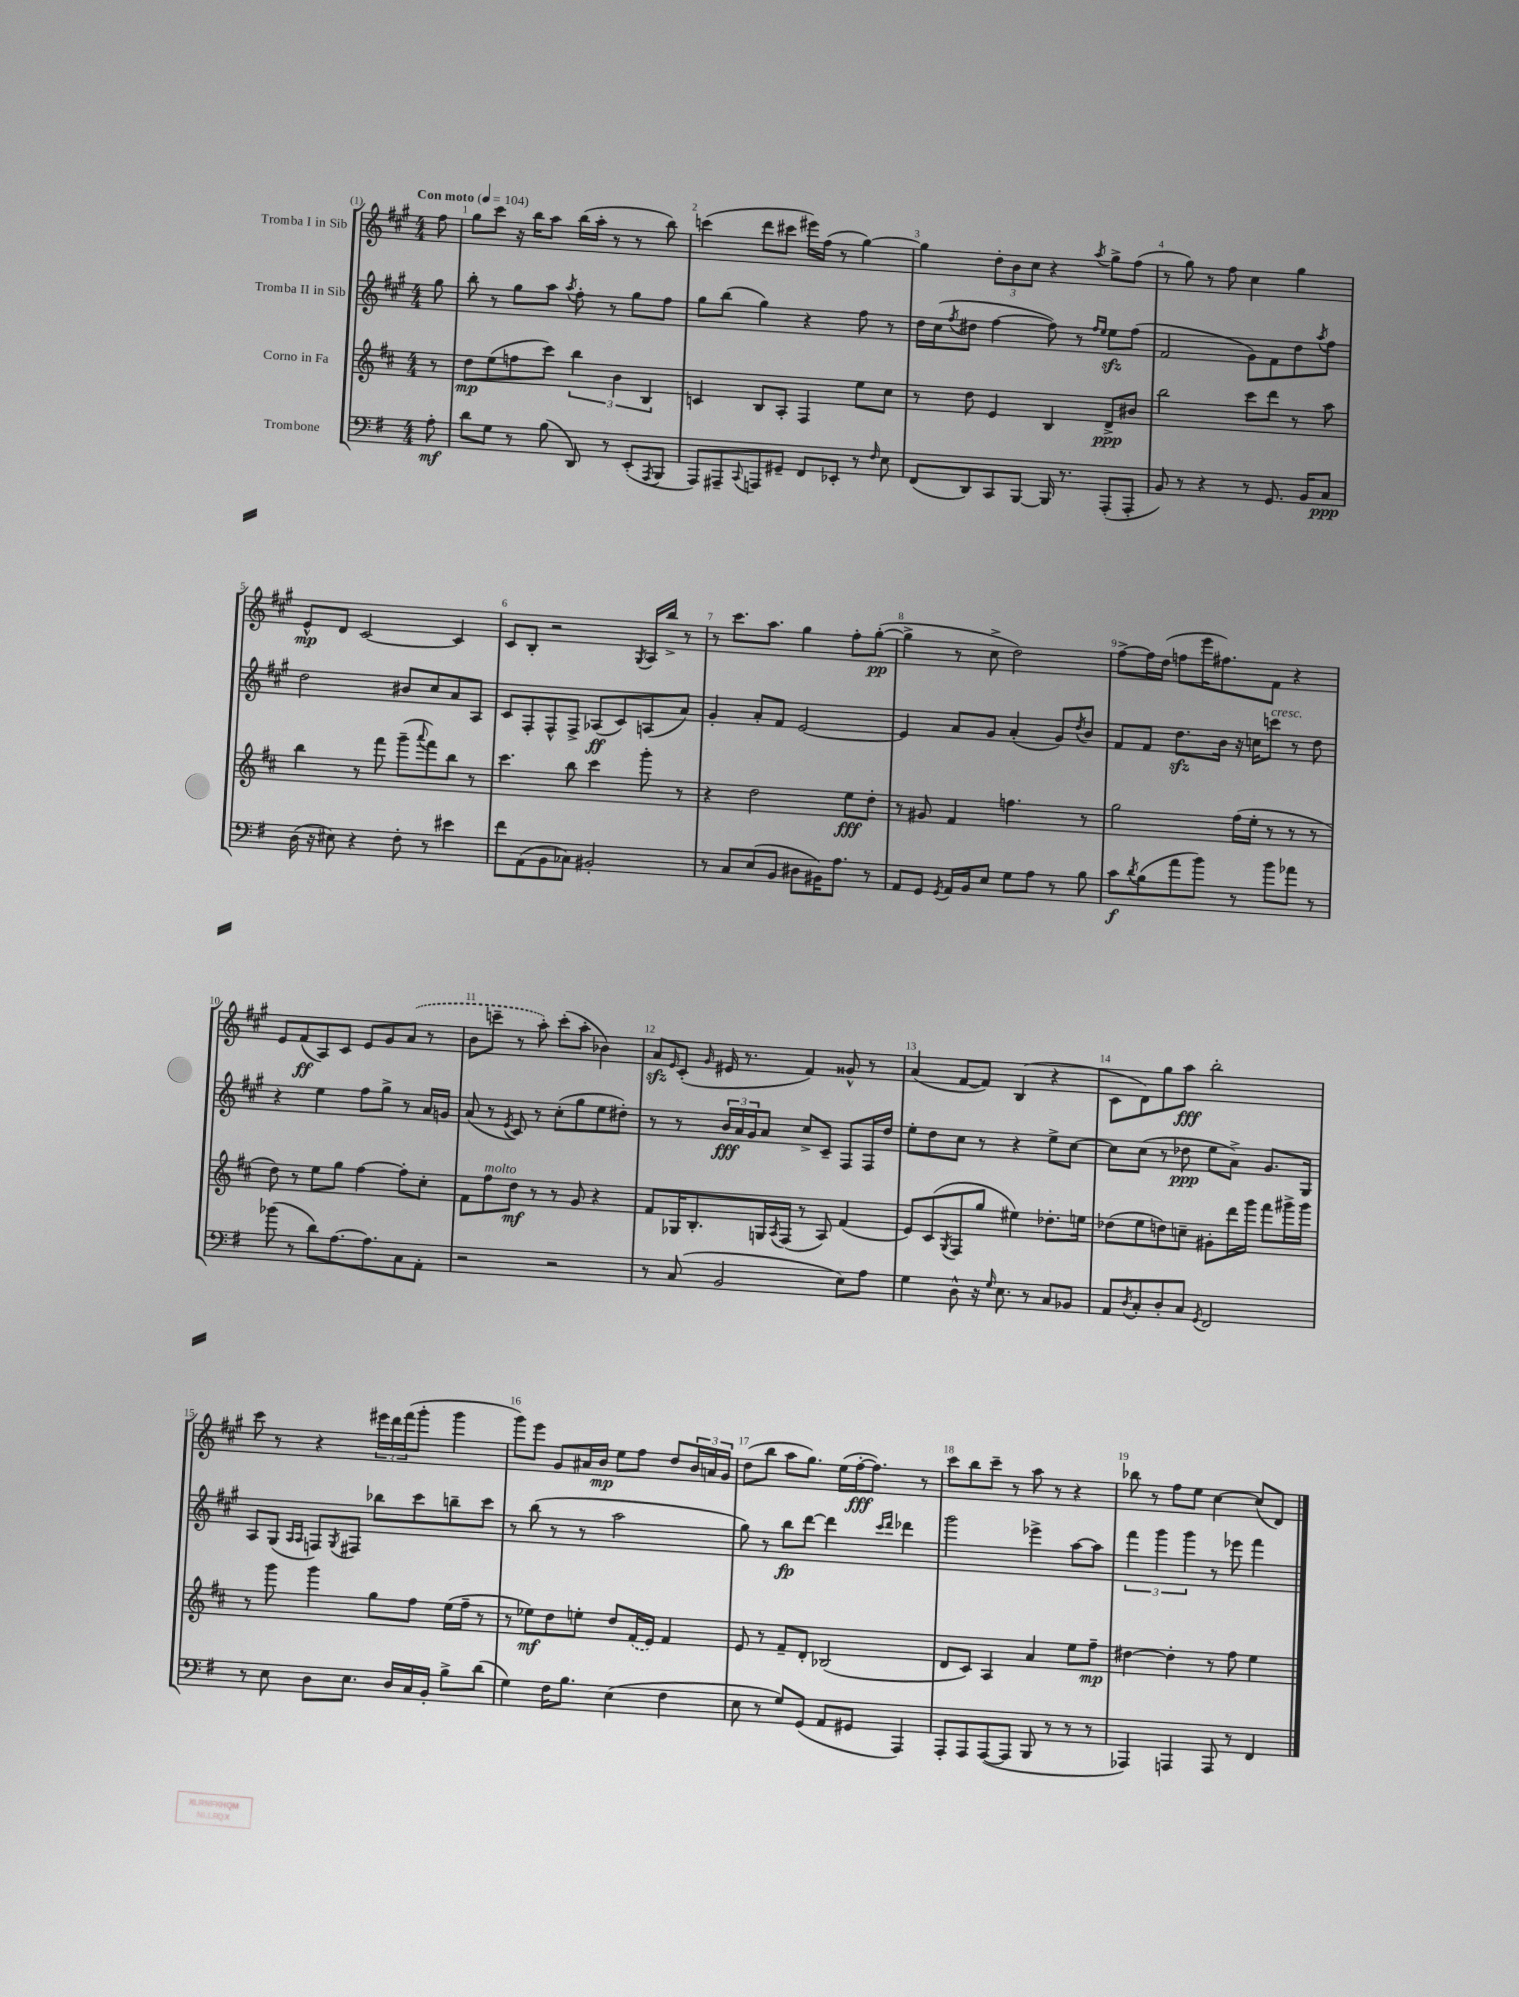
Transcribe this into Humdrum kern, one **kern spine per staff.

**kern	**kern	**kern	**kern
*staff4	*staff3	*staff2	*staff1
*clefF4	*clefG2	*clefG2	*clefG2
*k[f#]	*k[f#c#]	*k[f#c#g#]	*k[f#c#g#]
*M4/4	*M4/4	*M4/4	*M4/4
*MM104	*MM104	*MM104	*MM104
8A'	8r	8gg#	8ff#
=	=	=	=
8d	8dd	8bb'	8gg#
8G	(8ee	8r	8ccc#
8r	8ff	8gg#	16r
.	.	.	16bb
(8B	8ccc#)	8aa	8aa
.	.	8qaa	.
8DD)	6bb	8ff#'	(16bb
.	.	.	16aa'
8r	.	8r	8r
.	6b	.	.
(8EE'	.	8gg#	8r
.	6B	.	.
8qAAA	.	.	.
8BBB	.	8ff#	8bb)
=	=	=	=
8AAA)	4c	8gg#	(4ccc
8AAA#~	.	(8bb	.
8qqCC	.	.	.
8AAA	8B	4gg#)	8ddd
8GG#~	8A'	.	8ccc#
8FF#	4F#	4r	16eee#)
.	.	.	(16ff#
8EE-'	.	.	8r
8r	8ee	8ff#	[4gg#)
16qqF#	.	.	.
8E	8cc#	8r	.
=	=	=	=
(8FF#	8r	16dd	4gg#]
.	.	(16cc#	.
.	.	8qff#	.
8DD)	8dd	8dd#	.
8CC	4e	[4ff#	12dd'
.	.	.	12b
[8BBB	.	.	.
.	.	.	12cc#
16BBB]	4B	8ff#])	4r
8.r	.	.	.
.	.	8r	.
.	.	16qqff#	.
.	.	16qqee	8qaa
(8AAA'	8d^	8ee	8gg#^
8AAA'	8b#	(8ff#	(8ff#
=	=	=	=
8BB)	2bb	2f#	8r
8r	.	.	8gg#)
4r	.	.	8r
.	.	.	8ff#
8r	8ccc#	8g#)	4cc#
8.GG	8ddd	8f#	.
.	8r	8dd	4gg#
16BB	.	.	.
.	.	8qaa	.
8C	8aa	8ff#	.
=	=	=	=
(16D	4bb	2dd	8e^^
16r	.	.	.
8E#)	.	.	8d
4r	8r	.	[2c#
.	8fff#	.	.
8F#'	(8ggg~	8b#	.
.	8qqaaa	.	.
8r	8fff#)	8cc#	.
4e#	8bb	8a	4c#]
.	8r	8A	.
=	=	=	=
8f#	4.ccc#	8c#	8c#
(8AA	.	8F#'	8B'
8BB	.	8F#^^	2r
8C-)	8bb	8F#^	.
2BB#'	4ccc#	(8A-	.
.	.	8c#)	.
.	.	.	8qG#
.	8ggg'	(8A	16A
.	.	.	16bb^
.	8r	8a)	8r
=	=	=	=
8r	4r	4g#'	8r
8C	.	.	8.ccc#
(8E	2dd	8a'	.
.	.	.	8.aa
8BB	.	8f#	.
8D#	.	[2e	4gg#
16BB#)	.	.	.
8.A	.	.	.
.	8ee	.	8ff#'
8r	8dd'	.	([8gg#'
=	=	=	=
8AA	8r	4e]	4gg#^]
8GG	8g#	.	.
8qGG	.	.	.
16AA	4f#	8a	8r
16BB	.	.	.
8E	.	8g#	8cc#^
8G	4.ff	(4a'	2dd)
8A	.	.	.
8r	.	8g#)	.
.	.	8qdd	.
8B	8r	8b	.
=	=	=	=
8c	2gg	8f#	[8ff#^
8qd	.	.	.
(8B	.	8f#	16ff#]
.	.	.	(16dd
8a	.	8.dd	8ff
8b)	.	.	16eee
.	.	16b	8.ff#)
8r	(16ff#	16r	.
.	16ee'	16cc	.
8b	8r	8ccc	8f#
8a-	8r	8r	4r
8r	8r	8dd	.
=	=	=	=
(8b-	8dd)	4r	8e
8r	8r	.	(8f#
8d)	8ee	4ee	8A)
[8.A	8gg	.	8c#
.	[4ff#	8ff#	8e
8.A]	.	.	.
.	.	8gg#^	8g#
8C	8ff#']	8r	(8a
8AA'	8cc#'	16a	8r
.	.	16g	.
=	=	=	=
2r	8f#	(8a	8b
.	8ff#	8r	8ccc~
.	.	8qe	.
.	8dd	8c#)	8r
.	8r	8r	8aa')
2r	8r	(8cc#'	(8ccc'
.	8g	8gg#	8aa'
.	4r	8ee	4b-)
.	.	8dd#')	.
=	=	=	=
8r	8f#	8r	8a
.	.	.	16qqe
(8C	16G-	8r	(8c#'
.	8.B'	.	.
.	.	.	16qqg#
2BB	.	24b	16e#
.	.	24a	.
.	.	.	8.r
.	.	24g#	.
.	16G	8a	.
.	8qA	.	.
.	(16F#	.	.
.	8r	8cc#^	4f#)
.	8A)	8c#~	.
8E)	(4f#	8F#	8g##^^
8A	.	16F#	8r
.	.	16dd	.
=	=	=	=
4G	8e)	8ee'	(4a
.	(8c#	8dd	.
.	8qG	.	.
8D^^	8F#	8cc#	[8f#
16r	8gg	8r	8f#])
16qqG	.	.	.
8.E	.	.	.
.	4ee#)	4r	(4B
8r	.	.	.
8C	8.dd-'	8ee^	4r
8BB-	.	[8cc#	.
.	16ee	.	.
=	=	=	=
8AA	(8dd-	8cc#]	8c#
8qD	.	.	.
8C'	8ee	(8cc#	8d)
8D'	8dd)	8r	8gg#
8C	8cc~	8dd-	8aa
8qGG	.	.	.
2FF#	8g#'	8ee	2bb'
.	16ddd	8a^)	.
.	16ggg	.	.
.	8fff#	8.g#	.
.	16ggg#^	.	.
.	16ggg#	16G#	.
=	=	=	=
8r	8r	8A	8ccc#
8E	8ggg	(8G#	8r
.	.	16qqA	.
.	.	16qqA	.
8D	4ggg	8F)	4r
.	.	8qG#	.
8.E	.	8F#	.
.	8gg	8bb-	24eee#
.	.	.	24ddd
16D	.	.	.
.	.	.	(24fff#
16C	8ff#	8ccc#	8ggg#'
16BB'	.	.	.
8B^	(16ee	8bb~	4ggg#
.	16ff#~	.	.
(8d	8r	8ccc#	.
=	=	=	=
4G)	8r	8r	8ggg#)
.	8ee-)	(8bb	8eee
16F#	8dd	8r	8g#
8.B	.	.	.
.	8ee'	8r	16a#
.	.	.	16b
(4E	8dd	2aa	8ee
.	(16f#	.	8ff#
.	16e)	.	.
4F#	4f#	.	8dd
.	.	.	24b
.	.	.	24a
.	.	.	24g#
=	=	=	=
8E	8e	8gg#)	(8dd
8r	8r	8r	8bb
8G)	8f#~	8bb	8aa
(8GG	8d'	[8ddd	8.gg#)
8AA	(2B-	4ddd]	.
.	.	.	(16ee
8GG#	.	.	[16ff#'
.	.	.	8.ff#])
.	.	16qqccc#	.
.	.	16qqddd	.
4AAA)	.	4ddd-	.
.	.	.	8r
=	=	=	=
8AAA'	8d	2ggg#	8ccc#
8AAA	8c#)	.	8bb
([8AAA	4A	.	8ccc#~
8AAA]	.	.	8r
8BBB	4a	4eee-^	8aa
8r	.	.	8r
8r	8ee	[8aa	4r
8r	8ff#~	8aa]	.
=	=	=	=
4AAA-)	[4dd#	6fff#	8bb-
.	.	.	8r
.	.	6ggg#	.
4AAA	4dd#']	.	8ff#
.	.	6ggg#	.
.	.	.	8ee
8AAA	8r	8r	[4cc#
8r	8ff#	8eee-	.
4FF#	4ee	4fff#	(8cc#]
.	.	.	8d)
==	==	==	==
*-	*-	*-	*-
